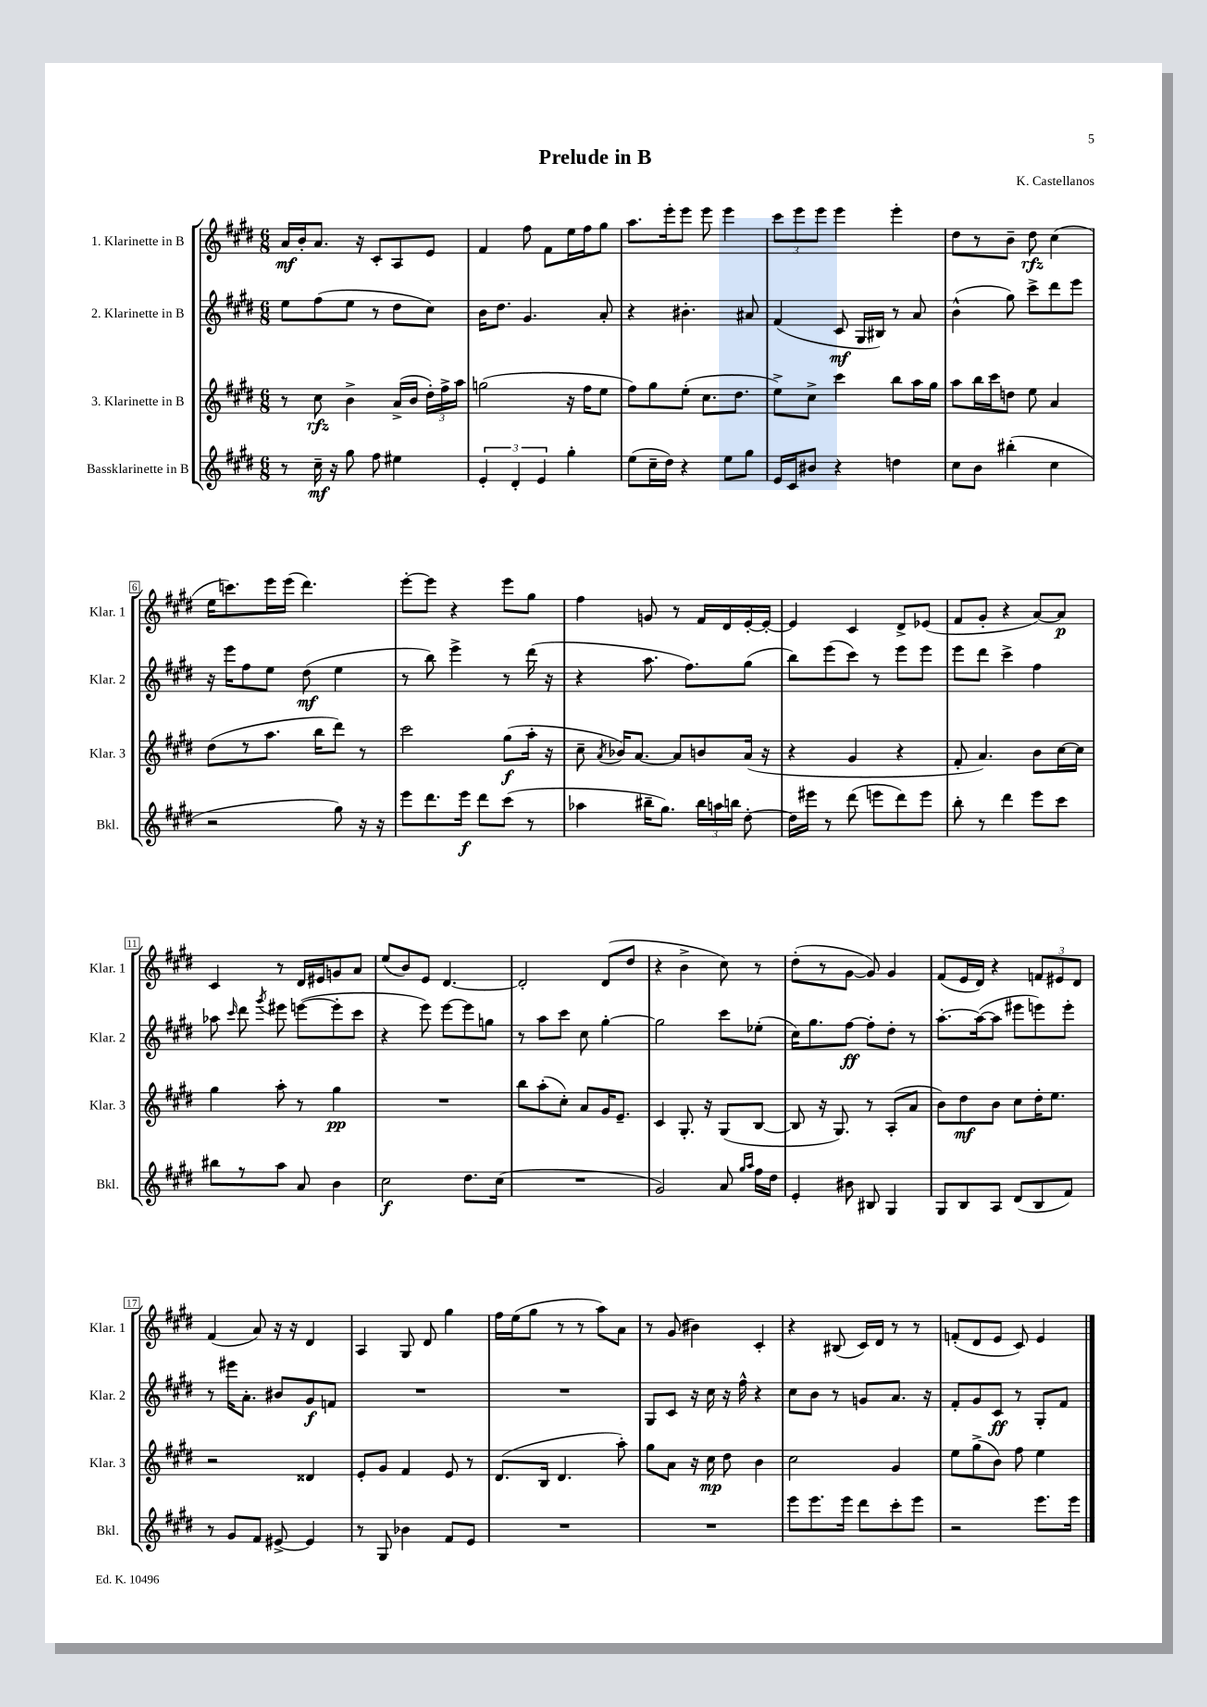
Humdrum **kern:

**kern	**kern	**kern	**kern
*staff4	*staff3	*staff2	*staff1
*clefG2	*clefG2	*clefG2	*clefG2
*k[f#c#g#d#]	*k[f#c#g#d#]	*k[f#c#g#d#]	*k[f#c#g#d#]
*M6/8	*M6/8	*M6/8	*M6/8
8r	8r	8ee	16a
.	.	.	16b'
16cc#~	8cc#	(8ff#	8.a
16r	.	.	.
8gg#	4b^	8ee	.
.	.	.	16r
8ff#	.	8r	8c#'
4ee#	(16a^	8dd#	8A
.	16b	.	.
.	24dd#')	8cc#)	8e
.	24ff#^	.	.
.	24aa	.	.
=	=	=	=
6e'	(2gg	16b	4f#
.	.	8.dd#	.
6d#'	.	.	.
.	.	4.g#	8ff#
6e	.	.	.
.	.	.	8f#
4gg#'	16r	.	16ee
.	16ff#	.	16ff#
.	8ee	8a'	8gg#
=	=	=	=
(8ee	8ff#)	4r	8.aa
16cc#~	8gg#	.	.
16dd#)	.	.	16eee'
4r	(8ee'	4.b#'	8eee
.	8.cc#	.	8eee
8ee	.	.	4eee
.	8.dd#	.	.
8gg#	.	8a#	.
=	=	=	=
16e	8ee^)	(4f#	12ccc#
16c#	.	.	.
.	.	.	12eee
8b#	8cc#^	.	.
.	.	.	12eee
4r	4ccc#	8c#	4eee
.	.	16G#	.
.	.	16B#)	.
4dd	8bb	8r	4eee'
.	16aa	8a	.
.	16gg#	.	.
=	=	=	=
8cc#	8aa	(4b^^	8dd#
8b	16bb	.	8r
.	16ccc#	.	.
(4bb#'	8dd	8gg#)	8b~
.	8ee	8ccc#^	8dd#
4cc#	4a	8ddd#	(4cc#
.	.	8eee	.
=	=	=	=
2r	(8dd#	16r	16ee
.	.	16eee	8.ccc)
.	8r	8ff#	.
.	8.aa	8ee	16eee
.	.	.	(16eee
.	.	(8dd#	4.ddd#)
.	16bb	.	.
8gg#)	8ddd#)	4ee	.
16r	8r	.	.
16r	.	.	.
=	=	=	=
8eee	2ccc#	8r	[8eee'
8.ddd#	.	8bb)	8eee]
.	.	4eee^	4r
16eee	.	.	.
8ddd#	.	.	.
(8ccc#	(8gg#	8r	8eee
8r	16aa'	(16ddd#	8gg#
.	16r	16r	.
=	=	=	=
4aa-	8cc#~	4r	4ff#
.	8qa	.	.
.	16b-)	.	.
.	[8.a	.	.
16bb#~	.	8.aa	8g
8.gg#)	.	.	.
.	8a]	.	8r
.	.	8.ff#)	.
24bb#	8b	.	16f#
24aa	.	.	.
.	.	.	16d#
24bb	.	.	.
[8dd#'	(16a	(8gg#	[16e'
.	16r	.	16e'_
=	=	=	=
16dd#]	4r	8bb)	4e]
16eee#	.	.	.
8r	.	(8eee	.
(8ddd#	4g#	8ccc#)	4c#
8eee	.	8r	.
8ddd#)	4r	8eee	8d#^
8eee	.	8eee	(8e-
=	=	=	=
8bb'	8f#'	8eee	8f#
8r	4.a)	8ddd#	8g#'
4ddd#	.	4ccc#^	4r
8eee	8b	4ff#	[8a)
8ccc#	[16cc#	.	8a]
.	16cc#]	.	.
=	=	=	=
8bb#	4gg#	8aa-	4c#
.	.	16qqccc#	.
8r	.	8ddd#	.
.	.	8qggg#	.
8aa	8aa'	8eee#	8r
8a	8r	([8eee	16d#
.	.	.	16e#
4b	4gg#	8eee']	8g
.	.	8ccc#	8a
=	=	=	=
2cc#	2.r	4r	(8ee
.	.	.	8b)
.	.	8eee)	8e
.	.	[8eee	[4.d#
8.dd#	.	8eee]	.
.	.	8gg	.
(16cc#	.	.	.
=	=	=	=
2.r	8bb	8r	2d#']
.	(8aa'	8aa	.
.	8cc#')	8ccc#	.
.	8a	8cc#	.
.	16g#	[4gg#'	(8d#
.	8.e~	.	.
.	.	.	8dd#
=	=	=	=
2g#)	4c#	2gg#]	4r
.	8.G#'	.	4b^
.	16r	.	.
8a	(8G#	8ccc#	8cc#)
16qqgg#	.	.	.
16qqaa	.	.	.
16ff#	[8B	(8ee-'	8r
16dd#	.	.	.
=	=	=	=
4e'	8B]	16cc#)	(8dd#'
.	.	8.gg#	.
.	16r	.	8r
.	8.G#)	.	.
8b#	.	[8ff#	[8g#
8B#	8r	8ff#']	8g#])
4G#	(8A'	8dd#'	4g#
.	8a	8r	.
=	=	=	=
8G#	8b)	[8.aa'	(8f#
8B	8dd#	.	16e
.	.	(16aa_	16d#)
8A	8b	8aa]	4r
(8d#	8cc#	8eee#	.
8B	16dd#'	8eee)	12f
.	8.ee	.	.
.	.	.	12e#
8f#)	.	8eee'	.
.	.	.	12d#
=	=	=	=
8r	2r	8r	(4f#
8g#	.	16eee#	.
.	.	8.a'	.
8f#	.	.	8a)
[8e#^	.	8b#	16r
.	.	.	16r
4e#]	4d##	8g#	4d#
.	.	8f	.
=	=	=	=
8r	8e'	2.r	4A
8G#	8g#	.	.
4b-	4f#	.	8G#
.	.	.	8d#
8f#	8e	.	4gg#
8e	8r	.	.
=	=	=	=
2.r	(8.d#	2.r	16ff#
.	.	.	(16ee
.	.	.	8gg#
.	16B	.	.
.	4.d#	.	8r
.	.	.	8r
.	.	.	8aa)
.	8aa')	.	8a
=	=	=	=
2.r	8gg#	8G#	8r
.	8a	8c#	(8g#
.	16r	16r	4b#)
.	16cc#	16cc#	.
.	8dd#	16r	.
.	.	16ff#^^	.
.	4b	4r	4c#'
=	=	=	=
8eee	2cc#	8cc#	4r
8.eee	.	8b	.
.	.	8r	(8B#
16eee	.	.	.
8ddd#	.	8g	16c#)
.	.	.	16d#
8ccc#'	4g#	8.a	8r
8eee	.	.	8r
.	.	16r	.
=	=	=	=
2r	8ee	8f#'	(8f'
.	(8gg#^	8g#	8d#
.	8b)	8c#	8e
.	8ff#	8r	8c#)
8.eee	4ee	8G#'	4e
.	.	8f#	.
16eee	.	.	.
==	==	==	==
*-	*-	*-	*-
